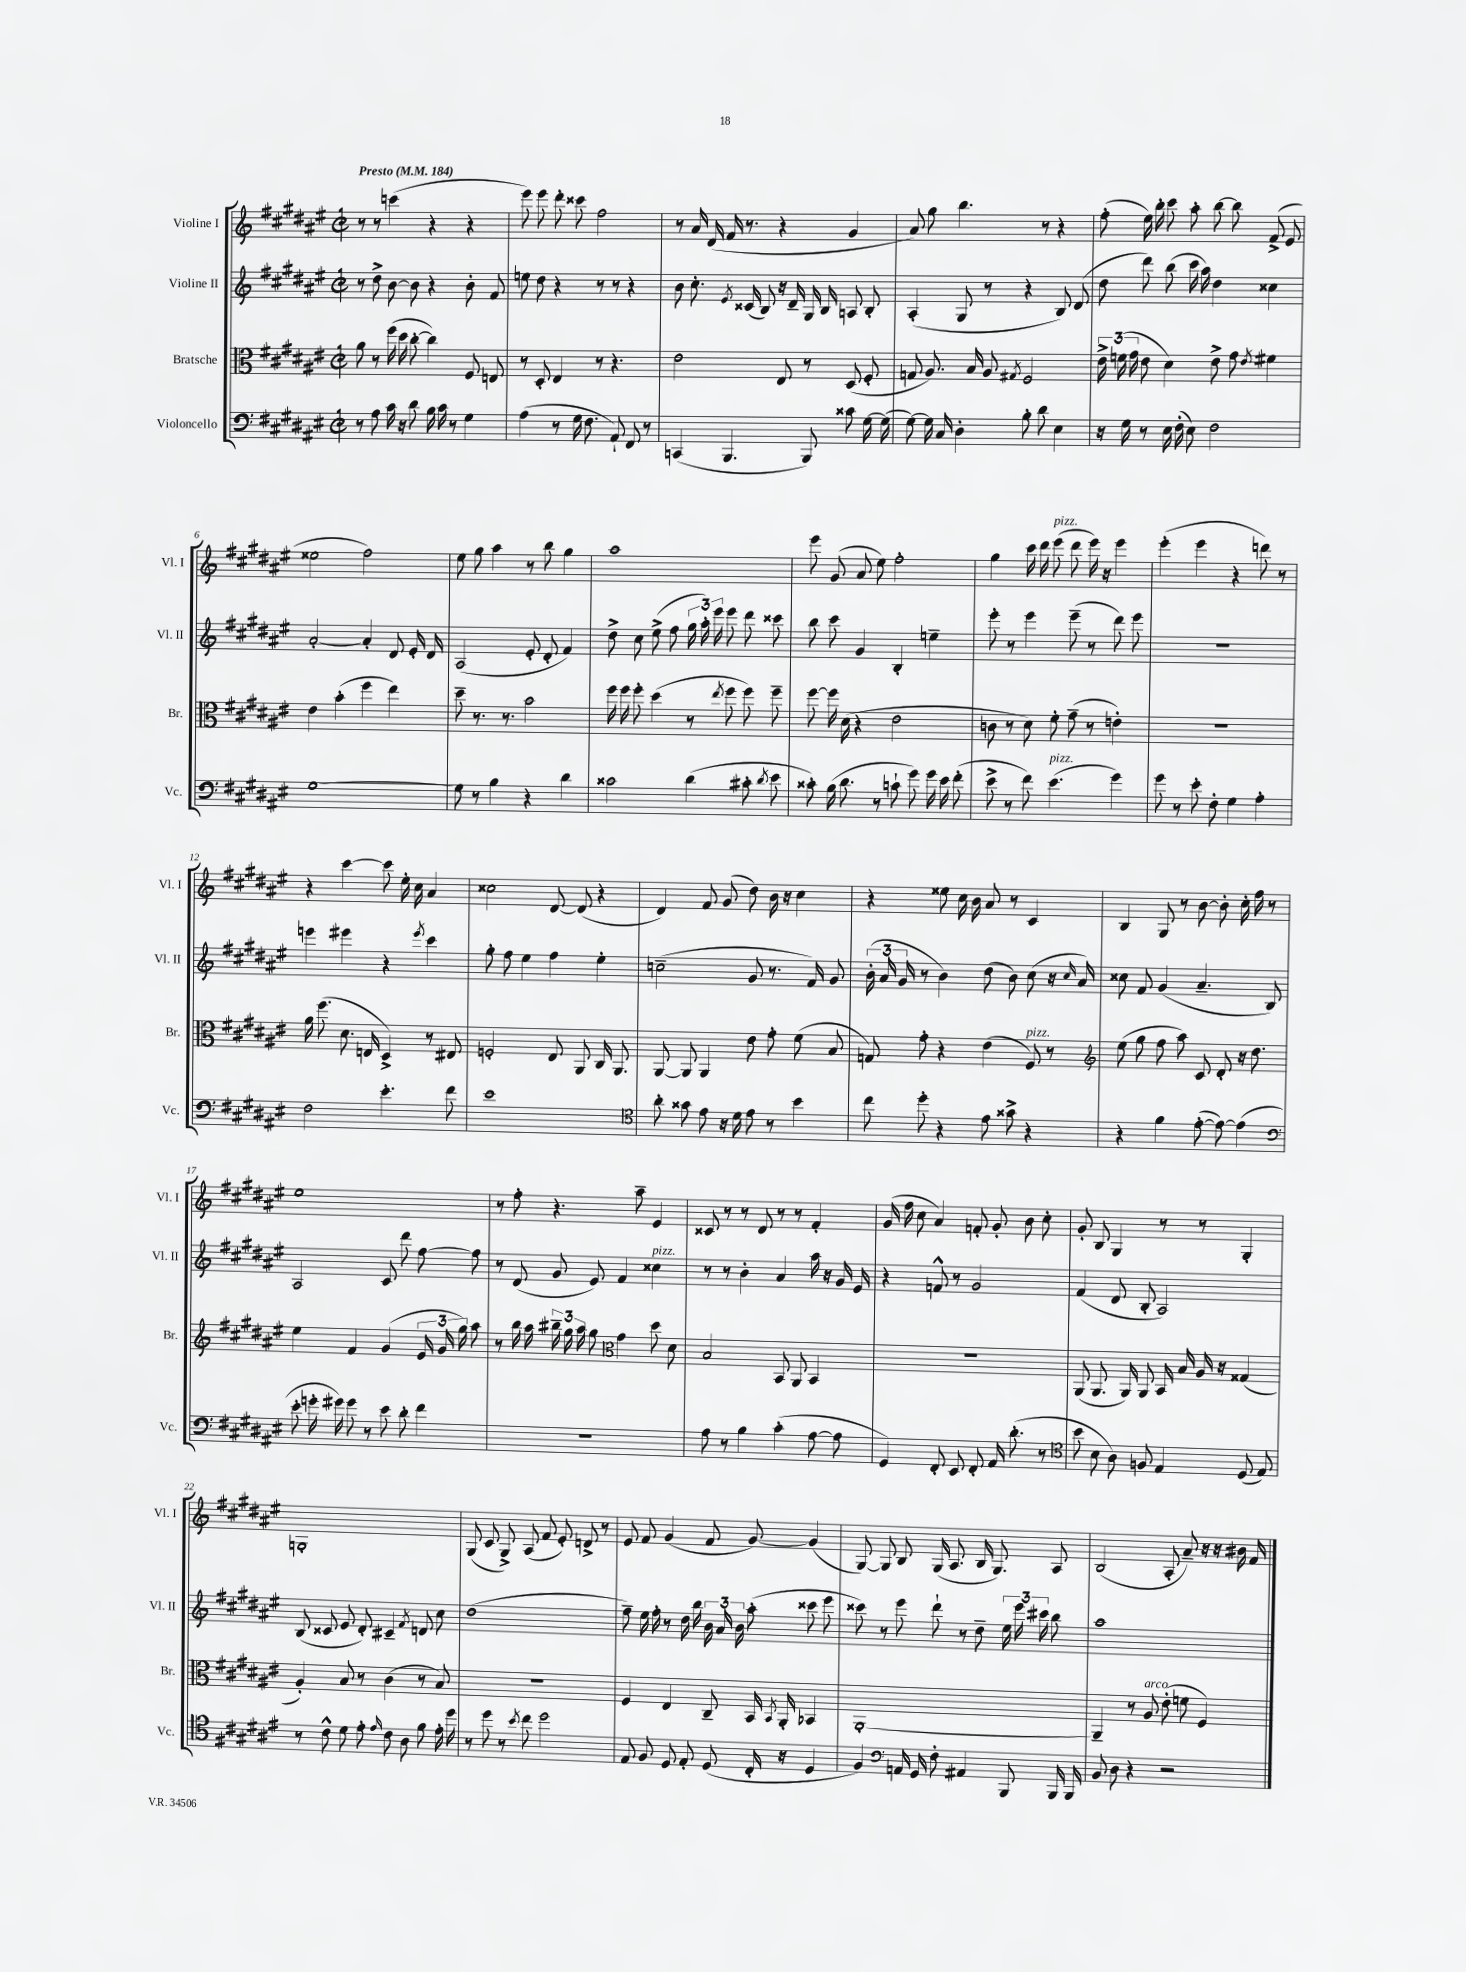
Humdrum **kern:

**kern	**kern	**kern	**kern
*part4	*part3	*part2	*part1
*staff4	*staff3	*staff2	*staff1
*I"Violoncello	*I"Bratsche	*I"Violine II	*I"Violine I
*I'Vc.	*I'Br.	*I'Vl. II	*I'Vl. I
*clefF4	*clefC3	*clefG2	*clefG2
*k[f#c#g#d#a#e#]	*k[f#c#g#d#a#e#]	*k[f#c#g#d#a#e#]	*k[f#c#g#d#a#e#]
*M2/2	*M2/2	*M2/2	*M2/2
*met(c|)	*met(c|)	*met(c|)	*met(c|)
*MM184	*MM184	*MM184	*MM184
=1	=1	=1	=1
!	!	!	!LO:TX:a:B:t=Presto
8r	8a#\	8r	8r
8A#\	8r	8dd#^\	8r
16c#\	(16ff#\	[8b\	(4cccn\
16r	16dd#\	.	.
8d#\	[8cc#'\	8b\]	.
16B\	4cc#\])	4r	4r
16c#\	.	.	.
8r	.	.	.
4G#\	8F#/	8b'\	4r
.	8En/	8f#/	.
=2	=2	=2	=2
(4A#\	8r	8een\	8eee#\)
.	8D#'/	8dd#\	8eee#\
8r	4E#/	4r	8ddd#'\
16G#\	.	.	8ccc##X\
8.F#\	.	.	.
.	8r	8r	2ff#\
8AA#`/)	4.r	8r	.
8FF#/	.	4r	.
8r	.	.	.
=3	=3	=3	=3
(4CCn/	2e#\	8b\	8r
.	.	8.cc#'\	16a#/
.	.	.	(16d#/
4.BBB/	.	.	16f#/
.	.	8qe#/	.
.	.	(16c##X/	8.r
.	.	8B/)	.
.	8E#/	16r	4r
.	.	16d#~/	.
8BBB/)	8r	16G#/	.
.	.	16B/	.
8c##X\	(8D#/	8An/	4g#/
[16G#\	8F#'/	8B'/	.
(16G#\]	.	.	.
=4	=4	=4	=4
[8G#\)	8Gn/	(4A#'/	8a#/)
16G#\]	8.A#/)	.	8gg#\
16C#/	.	.	.
4D#'\	.	8G#/	4.bb\
.	16B/	.	.
.	8A#/	8r	.
.	8qG#X/	.	.
8B'\	2F#/	4r	.
8d#\	.	.	8r
4E#\	.	8B/)	4r
.	.	(8d#/	.
=5	=5	=5	=5
16r	24e#^\	8dd#\	(8ff#'\
.	(24fn\	.	.
16G#\	.	.	.
.	24g#\	.	.
8r	8e#\	8ddd#\)	16ee#\)
.	.	.	16bb'\
16E#\	4d#\)	(8bb\	8ccc#\
(16F#'\	.	.	.
8E#\)	.	16ccc#\	8aa#'\
.	.	16aa#\)	.
2F#\	8e#^\	4dd#\	[8bb\
.	8g#\	.	8bb\]
.	8qe#/	.	.
.	4f#X\	4cc##X\	(8f#^/
.	.	.	8e#/
!!LO:LB:g=z
=6	=6	=6	=6
[1G#	4e#\	[2a#'/	2ee##X\
.	(4b'\	.	.
.	4ff#\	4a#'/]	2ff#\)
.	4ee#\)	8d#/	.
.	.	16e#'/	.
.	.	16d#/	.
=7	=7	=7	=7
8G#\]	8dd#~\	(2A#/	8ee#\
8r	8.r	.	8gg#\
4B\	.	.	4aa#\
.	8.r	.	.
4r	2b\	8e#'/	8r
.	.	8d#'/	8bb\
4d#\	.	4f#/)	4gg#\
=8	=8	=8	=8
2c##X\	16ff#\	8dd#^\	1aa#
.	16ff#\	.	.
.	8ff#'\	8cc#\	.
.	(4dd#\	(8ee#^\	.
.	.	8ff#\	.
(4d#\	8r	24gg#\	.
.	.	24aa#'\)	.
.	.	24eee#\	.
.	8qee#/	.	.
.	8ff#\	8eee#\	.
8c#X'\	8ff#\)	8ddd#\	.
8qd#/	.	.	.
8e#\	8ff#~\	8ccc##X\	.
=9	=9	=9	=9
8c##X'\)	[8ff#\	8bb\	8eee#\
(16B\	16ff#\]	8ccc#\	(8g#/
8.d#\	(16d#\	.	.
.	4r	4g#/	8a#/
8r	.	.	8ee#\)
8cn`\	2e#\	4B'/	2ff#'\
8g#\)	.	.	.
16g#\	.	4een~\	.
16e#\	.	.	.
(8f#'\	.	.	.
=10	=10	=10	=10
8e#^\	8cn\	8eee#'\	4gg#\
8r	8r	8r	.
8f#\)	8d#\)	4eee#\	16ccc#\
.	.	.	16ddd#\
!	!	!	!LO:TX:a:i:t=pizz.
!LO:TX:a:i:t=pizz.	!	!	!
(4.e#\	8f#'\	.	(8eee#\
.	(8g#~\	(8eee#~\	8ddd#\
.	8r	8r	16eee#\)
.	.	.	16r
4g#\)	4en'\)	8ddd#\)	4eee#\
.	.	8eee#\	.
=11	=11	=11	=11
8g#\	1r	1r	(4eee#'\
8r	.	.	.
8e#'\	.	.	4eee#\
8F#'\	.	.	.
4G#\	.	.	4r
4A#'\	.	.	8dddn\)
.	.	.	8r
!!LO:LB:g=z
=12	=12	=12	=12
2F#\	16a#\	4eeen\	4r
.	(8.ff#\	.	.
.	8.d#\	4eee#X\	[4ccc#\
.	16En/	.	.
4.e#'\	4D#^/)	4r	8ccc#\]
.	.	.	16ee#'\
.	.	.	16cc#\
.	.	8qeee#/	.
.	8r	4ccc#\	4a#/
8f#\	8E#X/	.	.
=13	=13	=13	=13
1e#	2Fn'/	8gg#'\	2cc##X\
.	.	8ff#\	.
.	.	4ee#\	.
.	8E#/	4ff#\	[8d#/
.	8AA#/	.	(8d#/]
.	16C#/	4ee#'\	4r
.	8.AA#/	.	.
=14	=14	=14	=14
*clefC4	*	*	*
8a#'\	[8AA#/	(2ccn~\	4d#/)
8g##X\	8AA#/]	.	.
8e#\	4AA#/	.	8f#/
16r	.	.	(8g#/
16d#\	.	.	.
8e#\	8e#\	8g#/	8dd#\)
8r	8g#'\	8.r	16b\
.	.	.	16r
4b\	(8f#\	.	4cc#\
.	.	16f#/)	.
.	8B/	8g#/	.
=15	=15	=15	=15
8cc#\	8Gn/)	(24b'\	4r
.	.	24a#/	.
.	.	24g#/	.
8dd#'\	8g#'\	8r	.
4r	4r	4b\)	8ee##X\
.	.	.	16cc#\
.	.	.	16b\
8e#\	(4e#\	(8dd#\	8a#/
8g##X^\	.	8b\)	8r
!	!LO:TX:a:i:t=pizz.	!	!
4r	8F#/)	(8cc#\	4c#/
.	8r	16r	.
.	.	16qqcc#/	.
.	.	16a#/)	.
=16	=16	=16	=16
*	*clefG2	*	*
4r	(8ee#\	8cc##X\	4B/
.	8gg#\	8f#/	.
4f#\	8ff#\	(4g#/	8G#/
.	8aa#\)	.	8r
([8e#'\	8c#/	4.a#~/	[8b\
8e#\_)	8d#'/	.	8b'\]
(4e#\]	16r	.	16cc#'\
.	8.dd#\	.	16ff#\
.	.	8B/)	8r
!!LO:LB:g=z
=17	=17	=17	=17
*clefF4	*	*	*
8e#'\	4ee#\	2A#/	1ee#
16gn'\	.	.	.
16g#X\)	.	.	.
8g#\	4f#/	.	.
8r	.	.	.
8e#\	(4g#/	8c#/	.
8d#'\	.	8ddd#\	.
4f#\	24e#/	[8ff#\	.
.	24g#/	.	.
.	24gg#\)	.	.
.	8aa#\	8ff#\]	.
=18	=18	=18	=18
1r	8r	8r	8r
.	16bb\	(8d#/	8ff#'\
.	16aa#\	.	.
.	24bb#X~\	8g#/	4.r
.	24gg#\	.	.
.	24aa#\	.	.
.	8gg#\	8e#/)	.
*	*clefC3	*	*
.	4g#\	4f#/	.
.	.	.	8aa#~\
!	!	!LO:TX:a:i:t=pizz.	!
.	8dd#\	4cc##X\	4e#/
.	8d#\	.	.
=19	=19	=19	=19
8A#\	2B/	8r	8c##X/
8r	.	8r	8r
4B\	.	4b'\	8r
.	.	.	8d#/
(4c#'\	8BB/	4a#/	8r
.	8AA#/	.	8r
[8A#\	4BB/	16aa#\	4f#'/
.	.	16r	.
8A#\]	.	16g#/	.
.	.	16e#/	.
=20	=20	=20	=20
4GG#/)	1r	4r	(16g#/
.	.	.	16ff#\
.	.	.	8cc#\
8FF#'/	.	8fn^^/	4a#/)
8EE#/	.	8r	.
8FF#'/	.	2g#/	8fn'/
16AA#/	.	.	8g#'/
(8.d#'\	.	.	.
.	.	.	8b\
8r	.	.	8cc#'\
=21	=21	=21	=21
*clefC4	*	*	*
8b\	(8AA#/	(4f#/	8g#'/
8B\	8.AA#/	.	8B/
8A#\)	.	8d#/	4G#/
.	16AA#/)	.	.
8Fn/	8AA#/	8B'/	.
4E#/	16BB/	2A#/)	8r
.	16B/	.	.
.	16A#/	.	8r
.	16r	.	.
(8D#/	(4G##X/	.	4G#'/
8E#/)	.	.	.
!!LO:LB:g=z
=22	=22	=22	=22
8r	4A#'/)	(8B/	1Gn'
8c#^^\	.	8c##X/	.
8d#\	8B/	8e#/	.
8e#'\	8r	8d#'/)	.
16qqe#/	.	.	.
8c#\	(4c#\	4c#X~/	.
8A#\	.	.	.
.	.	8qf#/	.
8f#\	8r	8dn/	.
16e#'\	8B/)	8cc#\	.
16dd#\	.	.	.
=23	=23	=23	=23
8r	1r	(1dd#	(8G#/
8dd#\	.	.	8c#/
8r	.	.	8G#^/)
8qb/	.	.	.
8cc#\	.	.	(8A#/
2dd#\	.	.	8f#/
.	.	.	8e#'/)
.	.	.	8dn^/
.	.	.	8r
=24	=24	=24	=24
8E#/	4F#/	8ff#~\)	8e#/
8F#/	.	16ee#\	8f#/
.	.	16ff#'\	.
8D#/	4E#/	8r	(4g#/
8E#'/	.	16dd#\	.
.	.	16bb\	.
(8D#/	8C#~/	24b\	8f#/
.	.	24a#/	.
.	.	24b\	.
16C#'/	16BB/	(8aa#'\	[8g#/)
.	8qBB/	.	.
16r	16AA#'/	.	.
4D#/	4BB-X/	8ccc##X\	(4g#/]
.	.	8eee#\	.
=25	=25	=25	=25
4F#/)	[1AA#'	8ccc##X\)	[8G#/)
.	.	8r	8G#/]
*clefF4	*	*	*
16AAn/	.	8eee#\	8B/
16GG#/	.	.	.
8F#'\	.	8ddd#`\	(16G#/
.	.	.	8.A#/
4AA#X/	.	8r	.
.	.	8dd#~\	16B/
.	.	.	8.G#/)
8BBB/	.	24ee#\	.
.	.	24eee#\	.
.	.	24ccc#X\	.
16BBB/	.	8bb\	8A#/
16BBB/	.	.	.
=26	=26	=26	=26
8BB/	4AA#~/]	1aa#	(2B/
8D#\	.	.	.
4r	8r	.	.
!	!LO:TX:a:i:t=arco	!	!
.	8A#/	.	.
2r	(8e#'\	.	8A#'/
.	8fn\	.	8a#~/)
.	4F#/)	.	16r
.	.	.	16r
.	.	.	16b#X\
.	.	.	16f#/
==	==	==	==
*-	*-	*-	*-
